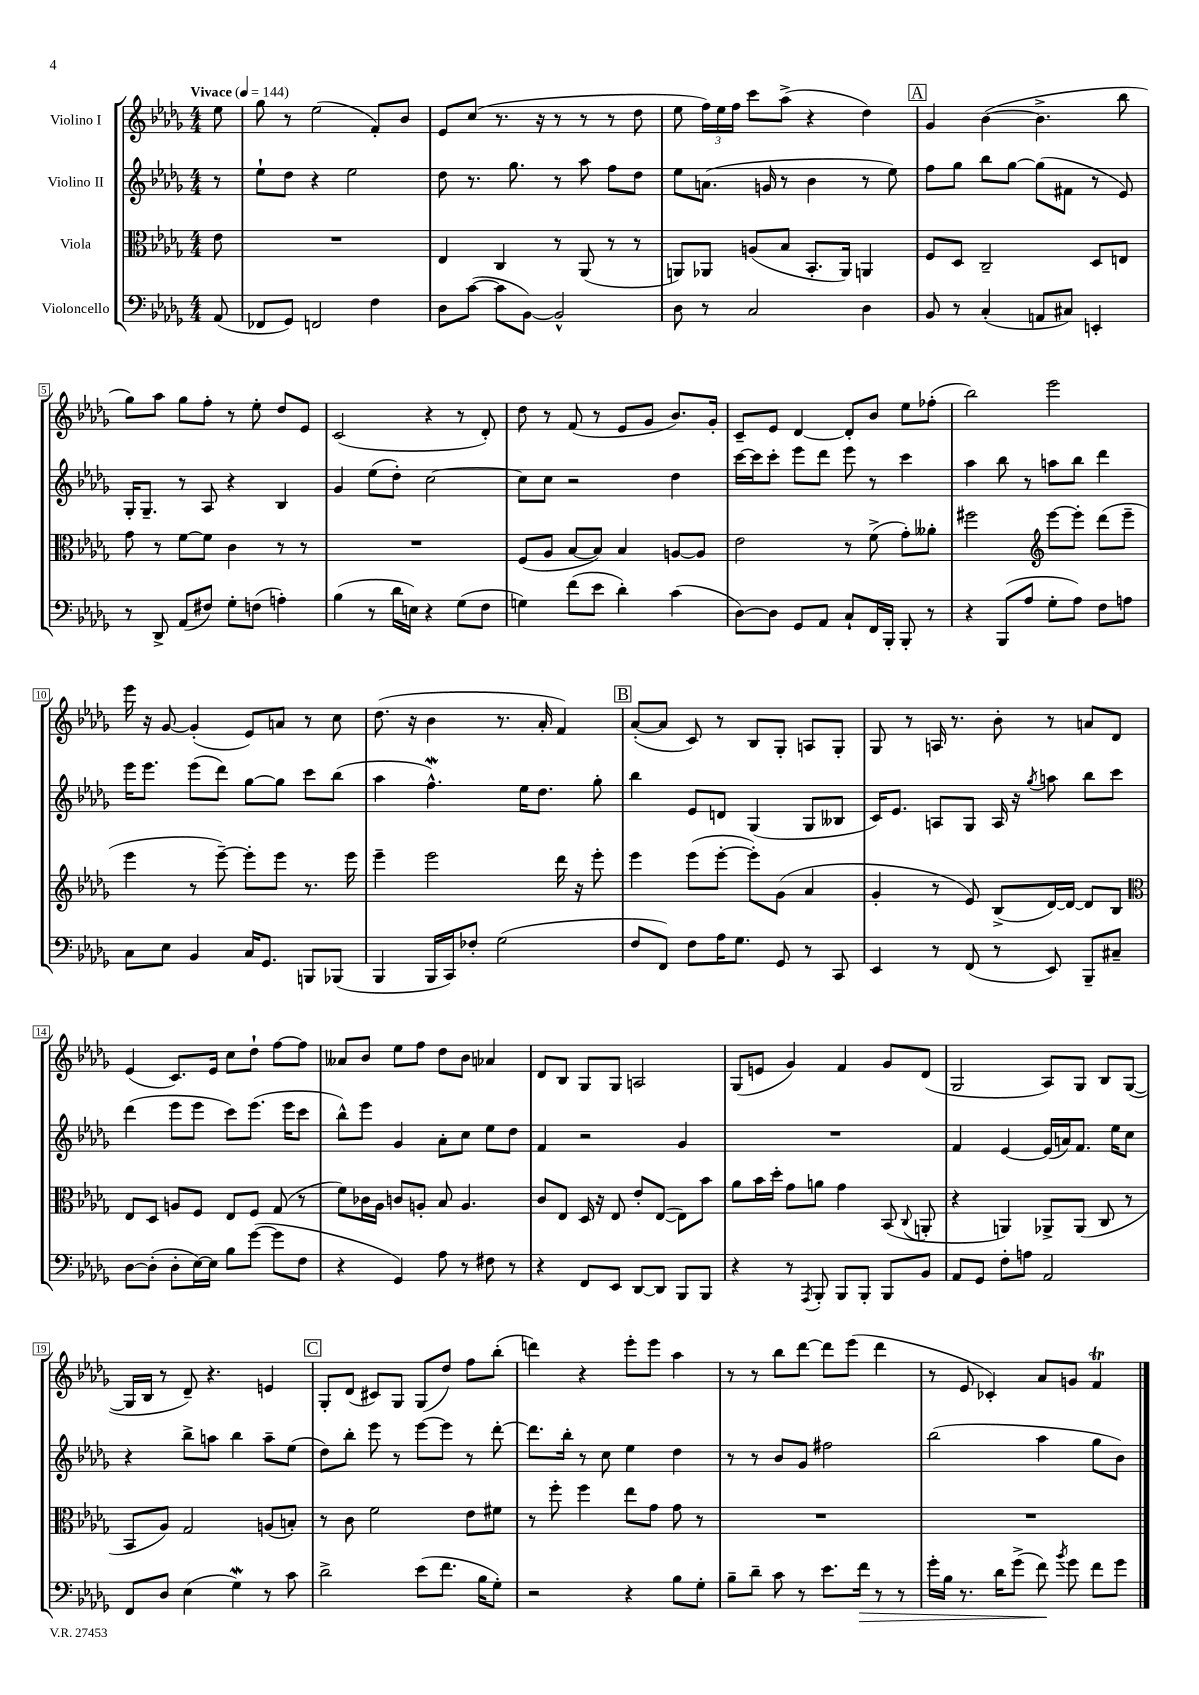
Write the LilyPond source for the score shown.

<<
\new StaffGroup <<
\new Staff = "s0" \with { instrumentName = "Violino I" } {
    \clef treble \key des \major \numericTimeSignature \time 4/4 \partial 8 \tempo "Vivace" 4 = 144
    \autoBeamOff ees''8 |
    ges''8 r8 ees''2( f'8[-.) bes'8] |
    ees'8[ c''8]( r8. r16 r8 r8 r8 des''8 |
    ees''8 \tuplet 3/2 { f''16[) ees''16 f''16] } c'''8[ aes''8]->( r4 des''4) |
    \mark \markup { \box "A" } ges'4 bes'4~( bes'4.-> bes''8 |
    ges''8[) aes''8] ges''8[ f''8]-. r8 ees''8-. des''8[ ees'8] |
    c'2( r4 r8 des'8-.) |
    des''8 r8 f'8( r8 ees'8[ ges'8] bes'8.[) ges'16]-. |
    c'8[-- ees'8] des'4~ des'8[-. bes'8] ees''8[ fes''8]-.( |
    bes''2) ees'''2 |
    ees'''16 r16 ges'8~ ges'4-.( ees'8[) a'8] r8 c''8 |
    des''8.( r16 bes'4 r8. aes'16-. f'4) |
    \mark \markup { \box "B" } aes'8[~-.( aes'8] c'8) r8 bes8[ ges8]-. a8[ ges8]-. |
    ges8 r8 a16 r8. bes'8-. r8 a'8[ des'8] |
    ees'4( c'8.[) ees'16] c''8[ des''8]-! f''8[~ f''8] |
    aeses'8[ bes'8] ees''8[ f''8] des''8[ bes'8] aes'4 |
    des'8[ bes8] ges8[ ges8] a2 |
    ges8[( e'8] ges'4) f'4 ges'8[ des'8]( |
    ges2 aes8[) ges8] bes8[ ges8]~( |
    ges16[ bes16] r8 des'8--) r4. e'4 |
    \mark \markup { \box "C" } ges8[-. des'8]( cis'8[) ges8] ges8[( des''8]) f''8[ bes''8]-.( |
    d'''4) r4 ees'''8[-. ees'''8] aes''4 |
    r8 r8 bes''8[ des'''8]~ des'''8[ ees'''8]( des'''4 |
    r8 ees'8 ces'4-.) aes'8[ g'8] f'4\trill \bar "|." |
}
\new Staff = "s1" \with { instrumentName = "Violino II" } {
    \clef treble \key des \major \numericTimeSignature \time 4/4 \partial 8
    \autoBeamOff r8 |
    ees''8[-! des''8] r4 ees''2 |
    des''8 r8. ges''8. r8 aes''8 f''8[ des''8] |
    ees''8[ a'8.]( g'16 r8 bes'4 r8 ees''8) |
    \mark \markup { \box "A" } f''8[ ges''8] bes''8[ ges''8]~ ges''8[( fis'8] r8 ees'8) |
    ges16[-. ges8.]-- r8 aes8 r4 bes4 |
    ges'4 ees''8[( des''8]-.) c''2~ |
    c''8[ c''8] r2 des''4 |
    c'''16[~ c'''16 c'''8]-. ees'''8[ des'''8] ees'''8 r8 c'''4 |
    aes''4 bes''8 r8 a''8[ bes''8] des'''4 |
    ees'''16[ ees'''8.] ees'''8[( des'''8]) ges''8[~ ges''8] c'''8[ bes''8]( |
    aes''4 f''4.-^\mordent) ees''16[ des''8.] ges''8-. |
    \mark \markup { \box "B" } bes''4 ees'8[ d'8] ges4( ges8[ beses8] |
    c'16[) ees'8.] a8[ ges8] a16 r16 \acciaccatura { ges''8 } a''8 bes''8[ c'''8] |
    des'''4( ees'''8[ ees'''8] c'''8[) ees'''8.]( ees'''16[ c'''8] |
    bes''8[-^) ees'''8] ges'4 aes'8[-. c''8] ees''8[ des''8] |
    f'4 r2 ges'4 |
    R1 |
    f'4 ees'4~ ees'16[( a'16) f'8.] ees''16[ c''8] |
    r4 bes''8[-> a''8] bes''4 a''8[-- ees''8]( |
    \mark \markup { \box "C" } des''8[) bes''8]-. ees'''8 r8 ees'''8[~ ees'''8] r8 des'''8~-. |
    des'''8.[ bes''16]-. r8 c''8 ees''4 des''4 |
    r8 r8 bes'8[ ges'8] fis''2 |
    bes''2( aes''4 ges''8[ bes'8]) \bar "|." |
}
\new Staff = "s2" \with { instrumentName = "Viola" } {
    \clef alto \key des \major \numericTimeSignature \time 4/4 \partial 8
    \autoBeamOff ees'8 |
    R1 |
    ees4 c4 r8 aes,8( r8 r8 |
    a,8[) aes,8] a8[( bes8] bes,8.[-. aes,16]) a,4 |
    \mark \markup { \box "A" } f8[ des8] c2-- des8[ e8] |
    ges'8 r8 f'8[~ f'8] c'4 r8 r8 |
    R1 |
    f8[( aes8] bes8[~ bes8]) bes4 a8[~ a8] |
    ees'2 r8 f'8->( ges'8[-.) aeses'8]-. |
    fis''2 \clef treble ees'''8[~ ees'''8]-. des'''8[( ees'''8]-- |
    ees'''4 r8 ees'''8~--) ees'''8[-. ees'''8] r8. ees'''16 |
    ees'''4-- ees'''2 des'''16 r16 ees'''8-. |
    \mark \markup { \box "B" } ees'''4 ees'''8[( ees'''8]~-. ees'''8[-.) ges'8]( aes'4 |
    ges'4-. r8 ees'8) bes8[->( des'16~) des'16]~ des'8[ bes8] |
    \clef alto ees8[ des8] a8[ f8] ees8[ f8] ges8( r8 |
    f'8[) ces'16 aes16] c'8[ a8]-. bes8 a4. |
    c'8[ ees8] des16 r16 ees8 ees'8[-. ees8]~( ees8[) bes'8] |
    aes'8[ bes'16 des''16]-. ges'8[ a'8] ges'4 bes,8( \appoggiatura { c8 } a,8-. |
    r4 a,4) aes,8[-> aes,8]( c8 r8 |
    bes,8[ aes8]) ges2 a8[( b8]-.) |
    \mark \markup { \box "C" } r8 c'8 f'2 ees'8[ fis'8] |
    r8 f''8-. f''4 ees''8[ ges'8] ges'8 r8 |
    R1 |
    R1 \bar "|." |
}
\new Staff = "s3" \with { instrumentName = "Violoncello" } {
    \clef bass \key des \major \numericTimeSignature \time 4/4 \partial 8
    \autoBeamOff aes,8( |
    fes,8[ ges,8]) f,2 f4 |
    des8[ c'8]~( c'8[ bes,8]~) bes,2-^ |
    des8 r8 c2 des4 |
    \mark \markup { \box "A" } bes,8 r8 c4-.( a,8[ cis8]) e,4-. |
    r8 des,8-> aes,8[( fis8]) ges8[-. f8]( a4-.) |
    bes4( r8 des'16[ e16]) r4 ges8[( f8] |
    g4) f'8[( ees'8] des'4-.) c'4( |
    des8[~) des8] ges,8[ aes,8] c8[-! f,16 bes,,16]-. bes,,8-. r8 |
    r4 bes,,8[( aes8] ges8[-. aes8]) f8[ a8] |
    c8[ ees8] bes,4 c16[ ges,8.] b,,8[ bes,,8]( |
    bes,,4 bes,,16[ c,16) fes8]-. ges2( |
    \mark \markup { \box "B" } f8[ f,8]) f8[ aes16 ges8.] ges,8 r8 c,8 |
    ees,4 r8 f,8( r8 ees,8) bes,,8[-- cis8]-- |
    des8[~ des8]-.( des8[-. ees16~) ees16] bes8[ ges'8]~( ges'8[ f8] |
    r4 ges,4) aes8 r8 fis8 r8 |
    r4 f,8[ ees,8] des,8[~ des,8] bes,,8[ bes,,8] |
    r4 r8 \acciaccatura { aes,,8 } bes,,8-. bes,,8[ bes,,8]-. bes,,8[ bes,8] |
    aes,8[ ges,8] f8[-. a8] aes,2 |
    f,8[ des8] ees4( ges4\mordent) r8 c'8 |
    \mark \markup { \box "C" } des'2-> ees'8[( f'8.] bes16[ ges8]-.) |
    r2 r4 bes8[ ges8]-. |
    bes8[-- des'8]-- c'8 r8 ees'8.[ f'16]\> r8 r8 |
    ges'16[-. bes16] r8. des'16[ ges'8]->( f'8\!) \acciaccatura { bes'8 } ges'8 f'8[ ges'8] \bar "|." |
}
>>
>>
\layout { \context { \Score \override BarNumber.stencil = #(make-stencil-boxer 0.1 0.3 ly:text-interface::print) } }
